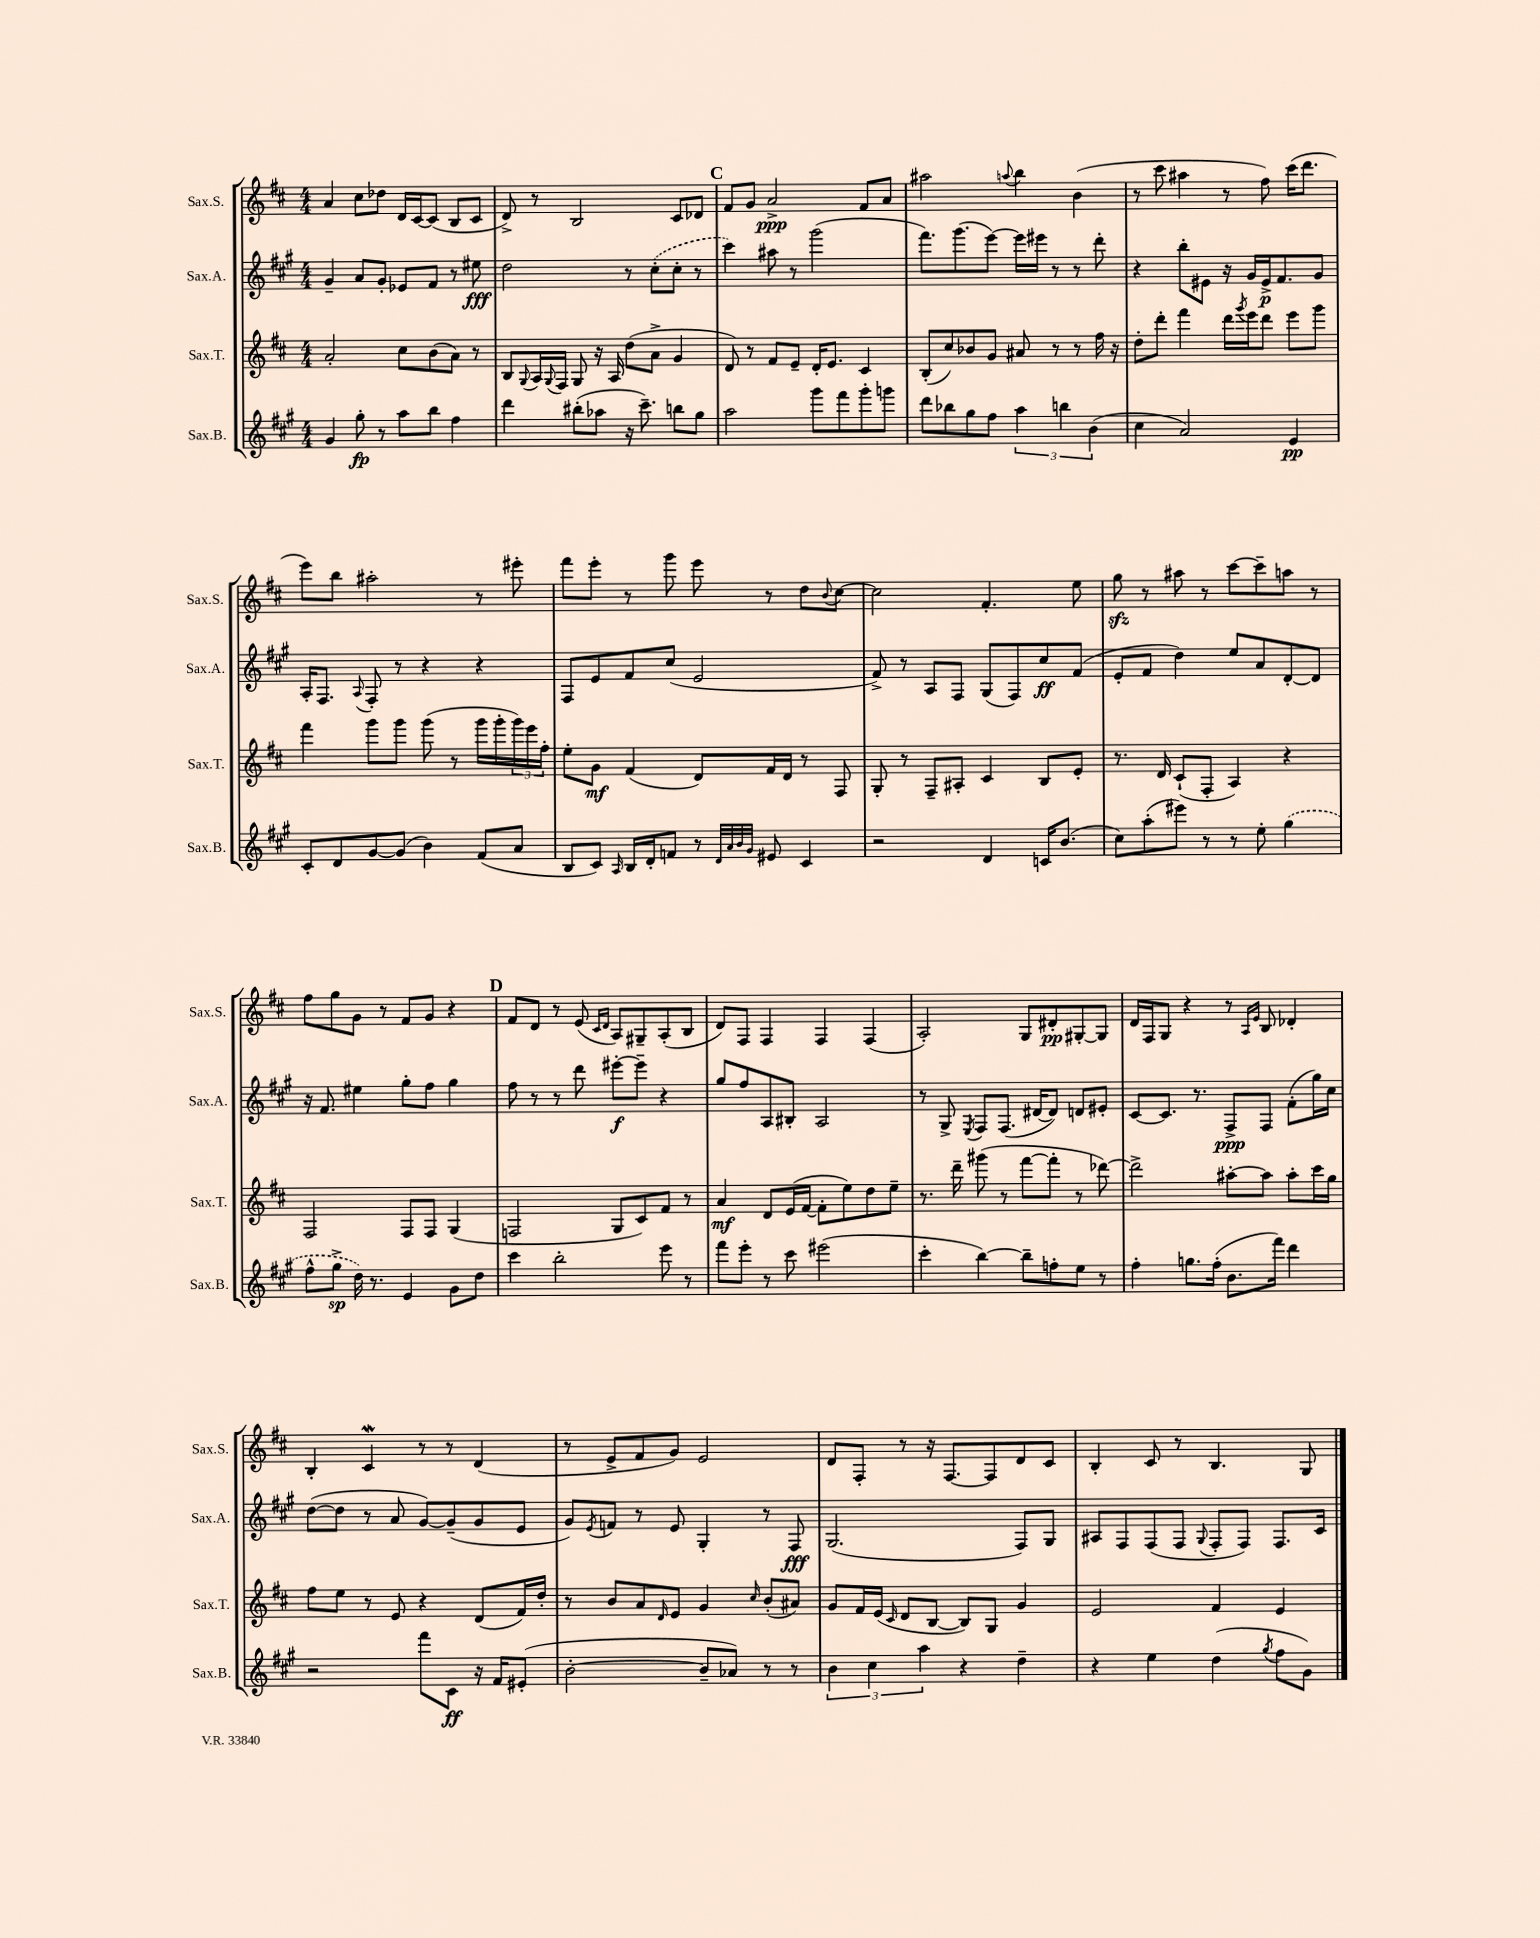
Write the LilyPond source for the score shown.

<<
\new StaffGroup <<
\new Staff = "s0" \with { instrumentName = "Sax.S." shortInstrumentName = "Sax.S." } {
    \clef treble \key d \major \numericTimeSignature \time 4/4
    a'4 cis''8 des''8 d'16 cis'16~ cis'8( b8 cis'8 |
    d'8->) r8 b2 cis'8 des'8 |
    \mark \markup { \bold "C" } fis'8 g'8 a'2->\ppp fis'8 a'8 |
    ais''2 \appoggiatura { a''8 } b''4 b'4( |
    r8 cis'''8 ais''4 r8 fis''8) cis'''16( d'''8. |
    e'''8) b''8 ais''2-. r8 eis'''8-. |
    fis'''8 e'''8-. r8 g'''8 e'''8 r8 d''8 \appoggiatura { b'8 } cis''8~ |
    cis''2 fis'4.-. e''8 |
    g''8\sfz r8 ais''8 r8 cis'''8~ cis'''8-- a''8 r8 |
    fis''8 g''8 g'8 r8 fis'8 g'8 r4 |
    \mark \markup { \bold "D" } fis'8 d'8 r8 e'8( \grace { cis'16 d'16 } a8) gis8-- a8-.( b8 |
    d'8) fis8 fis4 fis4 fis4( |
    a2-.) g8 dis'8-.\pp gis8~-. gis8 |
    d'16 fis16 g8 r4 r8 \grace { a16 e'16 } b8 des'4-. |
    b4-. cis'4\mordent r8 r8 d'4( |
    r8 e'8-> fis'8 g'8) e'2 |
    d'8 fis8-. r8 r16 fis8.~ fis8 d'8 cis'8 |
    b4-. cis'8 r8 b4. g8 \bar "|." |
}
\new Staff = "s1" \with { instrumentName = "Sax.A." shortInstrumentName = "Sax.A." } {
    \clef treble \key a \major \numericTimeSignature \time 4/4
    gis'4-- a'8 gis'8-. ees'8 fis'8 r8 eis''8\fff |
    d''2 r8 \once \slurDashed cis''8-.( cis''8-. r8 |
    \mark \markup { \bold "C" } cis'''4) ais''8 r8 gis'''2( |
    fis'''8.) gis'''8.( e'''8~) e'''16 eis'''16 r8 r8 d'''8-. |
    r4 b''8-. eis'8 r16 gis'16 eis'16->\p fis'8. gis'8 |
    a16-. fis8. \appoggiatura { a8 } fis8-. r8 r4 r4 |
    fis8 e'8 fis'8 cis''8( e'2 |
    fis'8->) r8 a8 fis8 gis8( fis8) cis''8\ff fis'8( |
    e'8-. fis'8 d''4) e''8 a'8 d'8~-. d'8 |
    r16 fis'8. eis''4 gis''8-. fis''8 gis''4 |
    \mark \markup { \bold "D" } fis''8 r8 r8 d'''8 eis'''8~-.\f eis'''8-- r4 |
    gis''8 fis''8 a8 bis8-. a2 |
    r8 gis8-> \acciaccatura { e8 } fis8 fis8.( dis'16~ dis'8) d'8 eis'8-. |
    cis'8~ cis'8. r8. fis8->\ppp fis8 fis'8-.( gis''16) cis''16 |
    d''8~( d''8 r8 a'8 gis'8~) gis'8--( gis'8 e'8 |
    gis'8) \acciaccatura { e'8 } f'8 r8 e'8 gis4-. r8 fis8\fff |
    gis2.( fis8) gis8 |
    ais8 fis8 fis8( fis8 \appoggiatura { gis8 } fis8-. fis8) fis8. cis'16 \bar "|." |
}
\new Staff = "s2" \with { instrumentName = "Sax.T." shortInstrumentName = "Sax.T." } {
    \clef treble \key d \major \numericTimeSignature \time 4/4
    a'2-. cis''8 b'8( a'8) r8 |
    b8 \appoggiatura { g8 } a16 \appoggiatura { g8 } fis16 g8 r16 a16 d''8( a'8-> g'4 |
    \mark \markup { \bold "C" } d'8) r8 fis'8 e'8-- d'16-. e'8. cis'4 |
    b8-.( cis''8) bes'8 g'8 ais'8 r8 r8 fis''16 r16 |
    d''8-. d'''8-. fis'''4 d'''16 \acciaccatura { g'''8 } e'''16 d'''8 e'''8 g'''8 |
    fis'''4 g'''8 g'''8 g'''8( r8 g'''16 g'''16-. \tuplet 3/2 { g'''16) e'''16 fis''16-. } |
    e''8-. g'8\mf fis'4( d'8) fis'16 d'16 r8 fis8 |
    g8-. r8 fis8-- ais8-. cis'4 b8 e'8-. |
    r8. d'16 cis'8-!( fis8-. a4) r4 |
    fis2 fis8 fis8 g4( |
    \mark \markup { \bold "D" } f2 g8 cis'8) fis'8 r8 |
    a'4\mf d'8 e'16( fis'16~ fis'8-. e''8) d''8 e''8-- |
    r8. d'''16-- gis'''8( r8 fis'''8~ fis'''8-. r8 des'''8~) |
    des'''2-> ais''8~-. ais''8 ais''8-. cis'''16 g''16 |
    fis''8 e''8 r8 e'8 r4 d'8( fis'16) d''16-. |
    r8 b'8 a'8 \grace { d'16 } e'8 g'4 \grace { cis''16 } b'8-.( ais'8) |
    g'8 fis'16 e'16( \grace { cis'16 } d'8 b8~ b8) g8 g'4 |
    e'2 fis'4 e'4 \bar "|." |
}
\new Staff = "s3" \with { instrumentName = "Sax.B." shortInstrumentName = "Sax.B." } {
    \clef treble \key a \major \numericTimeSignature \time 4/4
    gis'4 gis''8-.\fp r8 a''8 b''8 fis''4 |
    d'''4 bis''8-.( aes''8 r16 cis'''8.--) b''8 gis''8 |
    \mark \markup { \bold "C" } a''2 gis'''8 fis'''8 gis'''8-. g'''8 |
    d'''8 bes''8 gis''8 fis''8 \tuplet 3/2 { a''4 b''4 b'4( } |
    cis''4 a'2) e'4\pp |
    cis'8-. d'8 gis'8~ gis'8( b'4) fis'8( a'8 |
    b8 cis'8) \grace { a16 } b16 d'16-. f'8 r8 \grace { d'32 a'32 b'32 gis'32 } eis'8 cis'4 |
    r2 d'4 c'16 b'8.( |
    cis''8) a''8-.( eis'''8) r8 r8 e''8-. \once \slurDashed gis''4( |
    fis''8-^ gis''8->\sp d''16) r8. e'4 gis'8 d''8 |
    \mark \markup { \bold "D" } cis'''4 b''2-. e'''8 r8 |
    fis'''8 e'''8-. r8 cis'''8 eis'''2( |
    cis'''4-. b''4~) b''8-- f''8-. e''8 r8 |
    fis''4-. g''8. fis''16-.( b'8. fis'''16) d'''4 |
    r2 fis'''8 cis'8\ff r16 fis'16 eis'8-.( |
    b'2~-. b'8-- aes'8) r8 r8 |
    \tuplet 3/2 { b'4 cis''4 a''4 } r4 d''4-- |
    r4 e''4 d''4( \acciaccatura { gis''8 } fis''8 gis'8) \bar "|." |
}
>>
>>
\layout { \context { \Score \remove "Bar_number_engraver" } }
